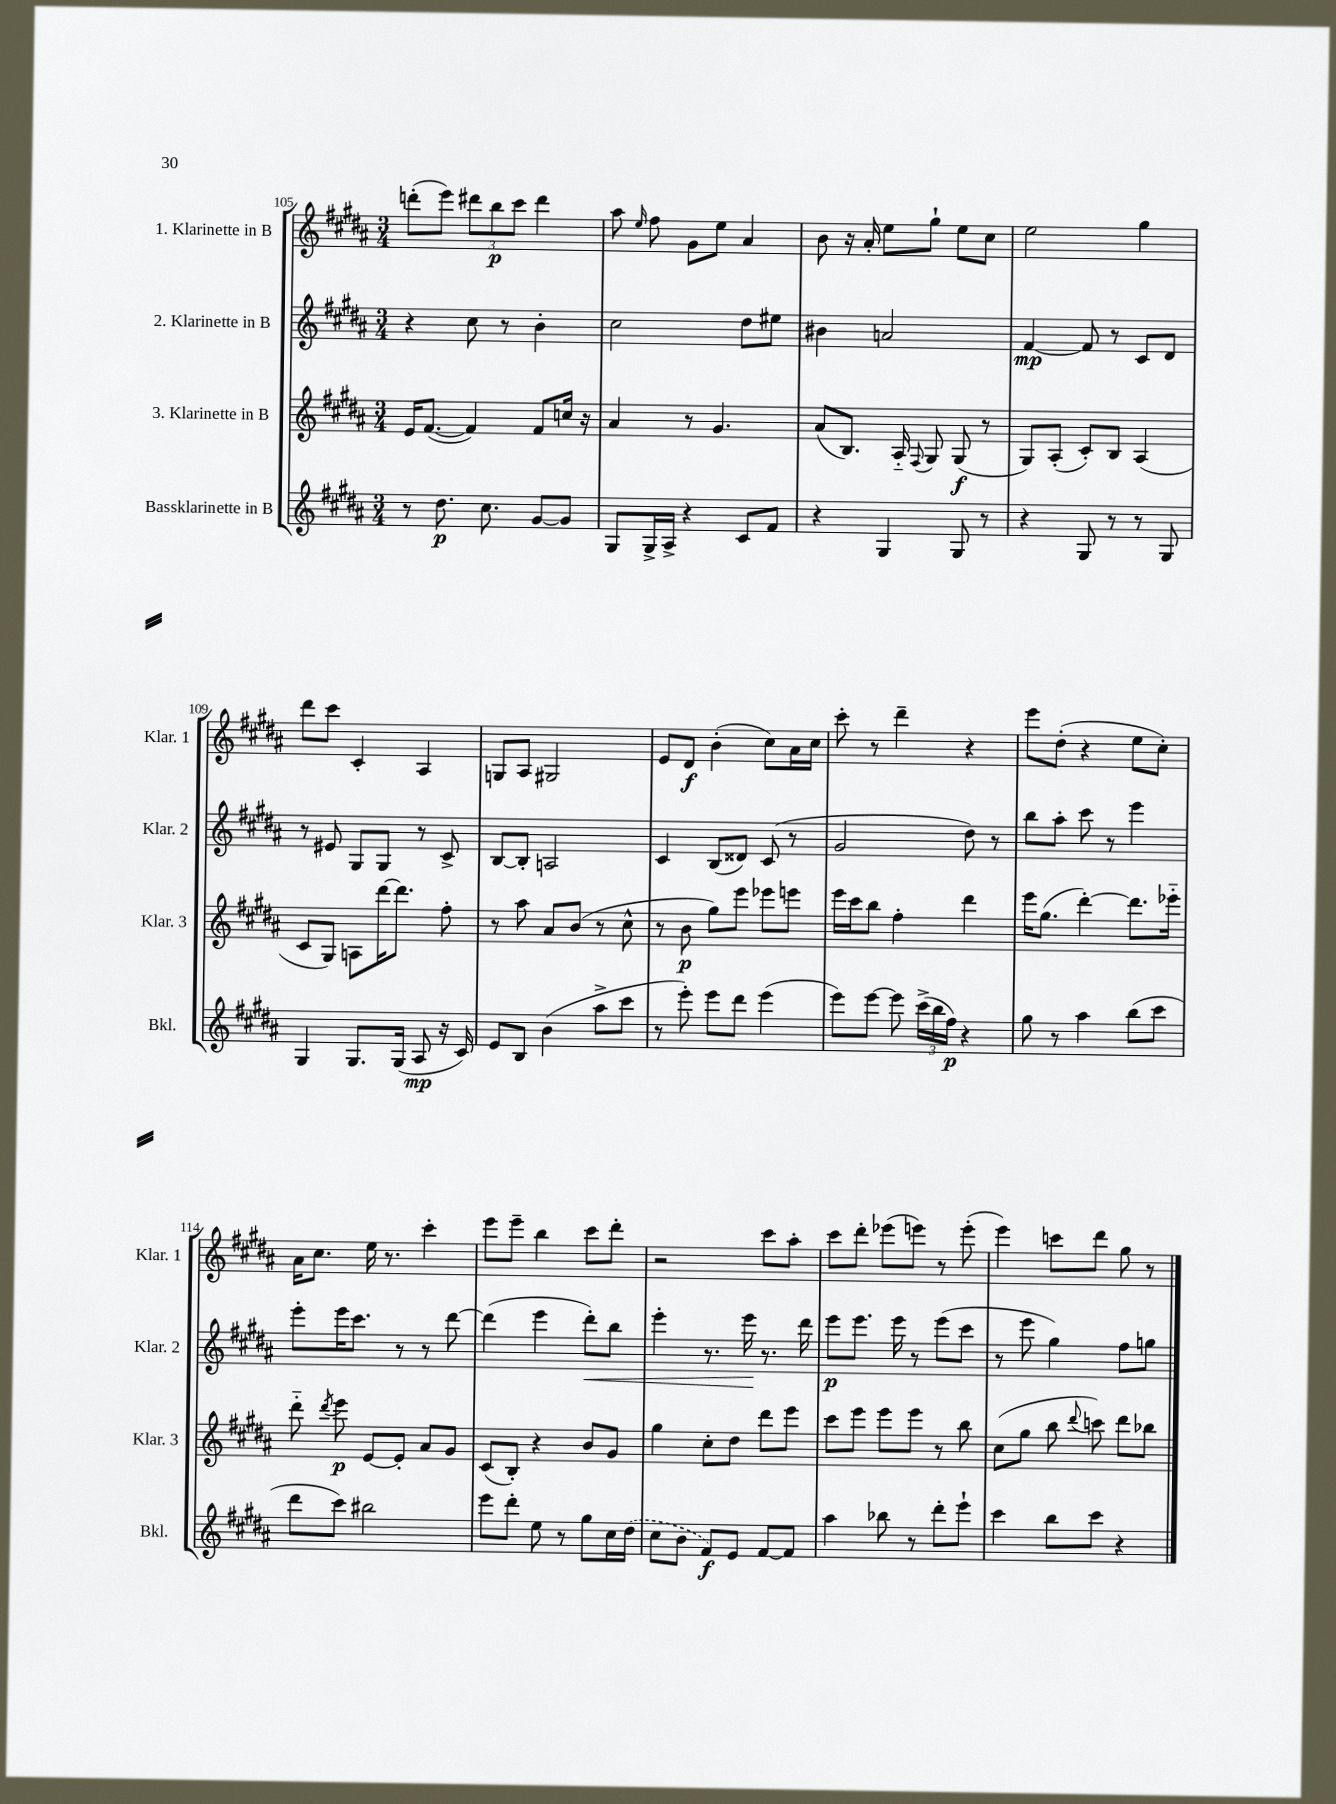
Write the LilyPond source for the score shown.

<<
\new StaffGroup <<
\new Staff = "s0" \with { instrumentName = "1. Klarinette in B" shortInstrumentName = "Klar. 1" } {
    \clef treble \key b \major \numericTimeSignature \time 3/4
    \autoBeamOff d'''8[-.( e'''8]) \tuplet 3/2 { dis'''8[ b''8\p cis'''8] } dis'''4 |
    ais''8 \grace { e''16 } fis''8 gis'8[ e''8] ais'4 |
    b'8 r16 ais'16-. e''8[ gis''8]-! e''8[ cis''8] |
    e''2 gis''4 |
    dis'''8[ cis'''8] cis'4-. ais4 |
    g8[ ais8] gis2 |
    e'8[ dis'8]\f b'4-.( cis''8[) ais'16 cis''16] |
    cis'''8-. r8 dis'''4-- r4 |
    e'''8[ dis''8]-.( r4 e''8[ cis''8]-.) |
    ais'16[ cis''8.] e''16 r8. cis'''4-. |
    e'''8[ e'''8]-- b''4 cis'''8[ dis'''8]-. |
    r2 cis'''8[ ais''8]-. |
    cis'''8[ dis'''8]-. ees'''8[( e'''8]) r8 e'''8-.( |
    e'''4) c'''8[ dis'''8] gis''8 r8 \bar "|." |
}
\new Staff = "s1" \with { instrumentName = "2. Klarinette in B" shortInstrumentName = "Klar. 2" } {
    \clef treble \key b \major \numericTimeSignature \time 3/4
    \autoBeamOff r4 cis''8 r8 b'4-. |
    cis''2 dis''8[ eis''8] |
    bis'4 a'2 |
    fis'4~\mp fis'8 r8 cis'8[ dis'8] |
    r8 eis'8 gis8[ gis8] r8 cis'8-> |
    b8[~ b8]-. a2 |
    cis'4 b8[( disis'8]) cis'8( r8 |
    gis'2 dis''8) r8 |
    b''8[ ais''8]-. cis'''8 r8 e'''4 |
    e'''8[-. e'''16 cis'''8.] r8 r8 dis'''8~ |
    dis'''4( e'''4 dis'''8[-.\<) b''8] |
    e'''4-. r8. e'''16\! r8. dis'''16 |
    e'''8[\p e'''8.] e'''16 r8 e'''8[( cis'''8] |
    r8 e'''8 gis''4) fis''8[ g''8] \bar "|." |
}
\new Staff = "s2" \with { instrumentName = "3. Klarinette in B" shortInstrumentName = "Klar. 3" } {
    \clef treble \key b \major \numericTimeSignature \time 3/4
    \autoBeamOff e'16[ fis'8.]~( fis'4) fis'8[ c''16] r16 |
    ais'4 r8 gis'4. |
    ais'8[( b8.]) ais16-_ \appoggiatura { fis8 } gis8 gis8\f( r8 |
    gis8[) ais8]-.( cis'8[-.) b8] ais4( |
    cis'8[ gis8]) a8[ dis'''16~ dis'''8.] fis''8-. |
    r8 ais''8 ais'8[ b'8]( r8 cis''8-^ |
    r8 b'8\p gis''8[) e'''8] ees'''8[ e'''8] |
    e'''16[ cis'''16 b''8] fis''4-. dis'''4 |
    e'''16[ gis''8.]( dis'''4~-.) dis'''8.[ ees'''16]-_ |
    dis'''8-_ \acciaccatura { dis'''8 } e'''8\p e'8[~ e'8]-. ais'8[ gis'8] |
    cis'8[( b8]-.) r4 b'8[ gis'8] |
    gis''4 cis''8[-. dis''8] dis'''8[ e'''8] |
    cis'''8[ e'''8] e'''8[ e'''8] r8 b''8 |
    cis''8[( gis''8] b''8 \appoggiatura { dis'''8 } c'''8) dis'''8[ bes''8] \bar "|." |
}
\new Staff = "s3" \with { instrumentName = "Bassklarinette in B" shortInstrumentName = "Bkl." } {
    \clef treble \key b \major \numericTimeSignature \time 3/4
    \autoBeamOff r8 dis''8.\p cis''8. gis'8[~ gis'8] |
    gis8[ gis16-> ais16]-> r4 cis'8[ fis'8] |
    r4 gis4 gis8 r8 |
    r4 gis8 r8 r8 gis8 |
    gis4 gis8.[ gis16]( ais8\mp r16 cis'16) |
    e'8[ b8] b'4( ais''8[-> cis'''8] |
    r8 e'''8-.) e'''8[ dis'''8] e'''4( |
    e'''8[) e'''8]~ e'''8 \tuplet 3/2 { cis'''16[->( b''16 fis''16]\p) } r4 |
    gis''8 r8 ais''4 b''8[( cis'''8] |
    dis'''8[ cis'''8]) bis''2 |
    e'''8[ dis'''8]-. e''8 r8 gis''8[ cis''16 \once \slurDashed dis''16]( |
    cis''8[ b'8] fis'8[\f) e'8] fis'8[~ fis'8] |
    ais''4 bes''8 r8 dis'''8[-. e'''8]-! |
    cis'''4 b''8[ cis'''8] r4 \bar "|." |
}
>>
>>
\layout { \context { \Score currentBarNumber = #105 } }
